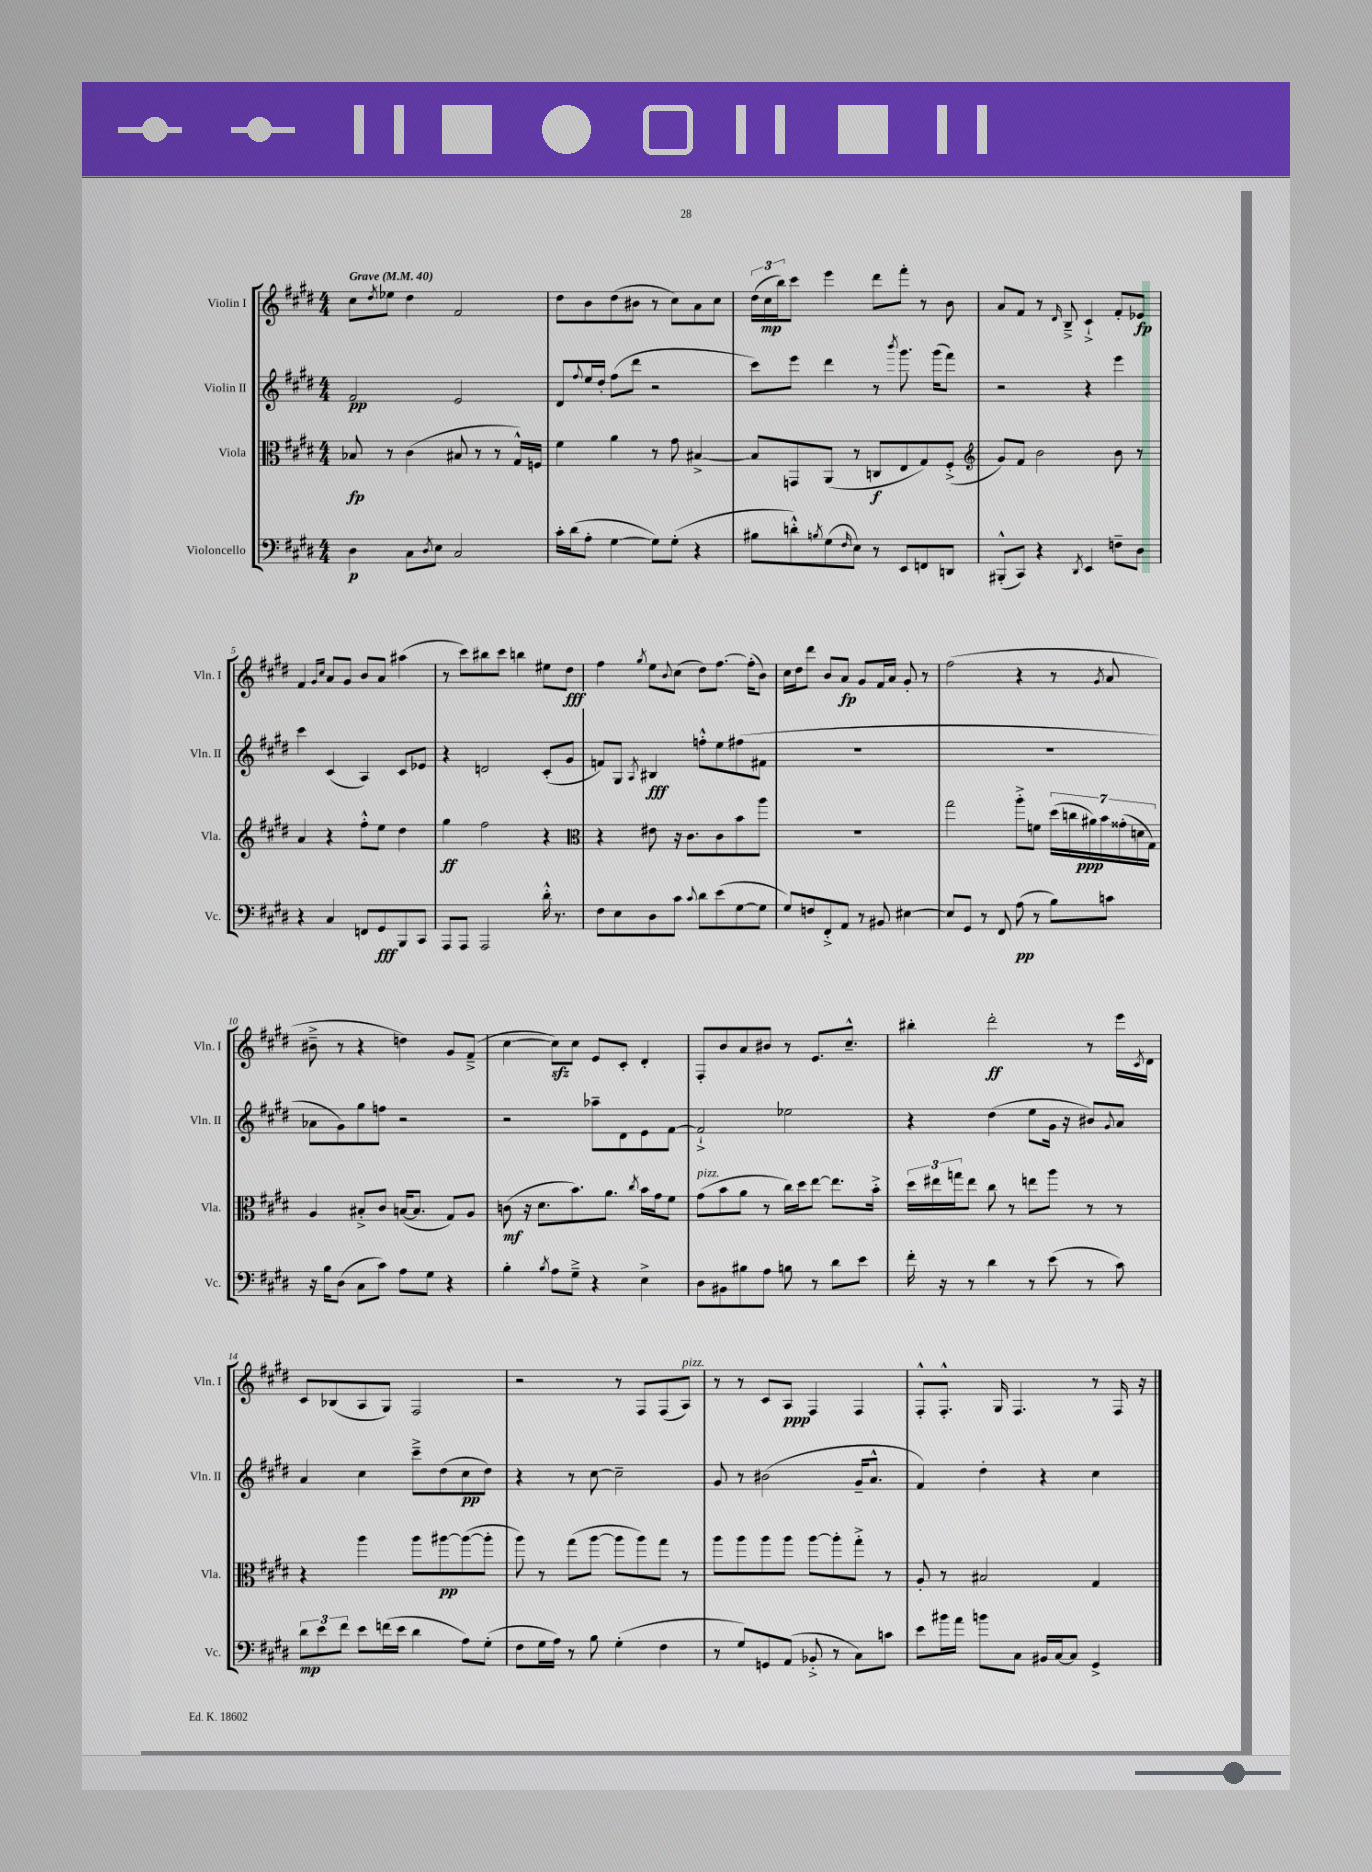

**kern	**kern	**kern	**kern
*staff4	*staff3	*staff2	*staff1
*clefF4	*clefC3	*clefG2	*clefG2
*k[f#c#g#d#]	*k[f#c#g#d#]	*k[f#c#g#d#]	*k[f#c#g#d#]
*M4/4	*M4/4	*M4/4	*M4/4
*MM40	*MM40	*MM40	*MM40
4D#\	8B-/	2f#/	8cc#\L
.	.	.	8qdd#/
.	8r	.	8ee-\J
8C#\L	(4c#\	.	4dd#\
8qD#/	.	.	.
8E\J	.	.	.
2C#/	8B#/	2e/	2f#/
.	8r	.	.
.	8r	.	.
.	16G#^^/LL)	.	.
.	16F/JJ	.	.
=	=	=	=
16c#'\LL	4f#\	8d#/L	8dd#\L
(16d#\J	.	.	.
.	.	8qqff#/	.
8A'\J	.	16ee/L	8b\
.	.	16dd#'/JJ	.
[4G#\	4a\	(8ff#\L	(8dd#\
.	.	8ddd#\J	8b#\J
8G#\]L)	8r	2r	8r
(8G#'\J	8g#\	.	8cc#\L)
4r	[4B#^/	.	8a\
.	.	.	8cc#\J
=	=	=	=
8B#\L	8B#/]L	8ccc#\L)	(24dd#\LL
.	.	.	24cc#\
.	.	.	24bb\J)
8d'^^\)	8GG/	8eee\J	8ccc#\J
8qB/	.	.	.
(8G#\	(8AA/J	4ddd#\	4eee\
16qqF#/	.	.	.
8E\J)	8r	.	.
8r	8C/L	8r	8ddd#\L
.	.	8qbbb/	.
8EE/L	8E/	8.ggg#\	8fff#'\J
8FF/	8G#/)	.	8r
.	.	(16ggg#\LK	.
8DD/J	(8F#'^/J	8fff#\J)	8b\
=	=	=	=
*	*clefG2	*	*
(8BBB#'^^/L	8g#/L)	2r	8a/L
8CC#/J)	8f#/J	.	8f#/J
4r	2b\	.	8r
.	.	.	16qqd#/
.	.	.	8B~^/
8qDD#/	.	.	.
4EE/	.	4r	4c#`^/
8F~\L	8b\	4eee\	8f#'/L
8D#\J	8r	.	8e-/J
=	=	=	=
4r	4a/	4ccc#\	4f#/
.	.	.	16qqg#/LL
.	.	.	16qqcc#/JJ
4C#/	4r	(4c#/	8a/L
.	.	.	8g#/J
8FF/L	8ff#'^^\L	4A/)	8b/L
8GG#/	8ee\J	.	8a/J
8BBB/	4dd#\	8c#/L	(4aa#\
8CC#/J	.	8e-/J	.
=	=	=	=
8AAA/L	4gg#\	4r	8r
8AAA/J	.	.	8ccc#\L)
2AAA/	2ff#\	2d/	8bb#\
.	.	.	8ccc#\J
.	.	.	4bb\
16d#'^^\	4r	(8c#'/L	8ee#\L
8.r	.	.	.
.	.	8g#/J	8dd#\J
=	=	=	=
*	*clefC3	*	*
8F#\L	4r	8f/L)	4ff#\
8E\	.	8G#/J	.
.	.	8qA/	8qgg#/
8D#\	8e#\	4B#/	8ee\L
.	.	.	8qqb/
8c#\J	16r	.	(8cc#\J
.	8.c#\L	.	.
8qqc#/	.	.	.
8d#\L	.	8ff'^^\L	8dd#\L)
(8e\	8c#\	8ee\	[8.ff#\J
[8G#\	8b\	(8ff#\	.
.	.	.	(16ff#'\]LK
8G#\]J	8aa\J	8f#\J	8b\J)
=	=	=	=
8G#/L)	1r	1r	16cc#\LL
.	.	.	16dd#\J
8F/	.	.	8ddd#\J
8FF#'^/	.	.	8b/L
8AA/J	.	.	8a/J
8r	.	.	8g#/L
8BB#/	.	.	16f#/L
.	.	.	16a/JJ
[4E#\	.	.	8g#'/
.	.	.	8r
=	=	=	=
8E#/]L	2gg#\	1r	(2ff#\
8GG#/J	.	.	.
8r	.	.	.
8FF#/	.	.	.
(8A\	8aa'^\L	.	4r
8r	8f\J	.	.
8B\L)	(28dd#\LL	.	8r
.	28cc\	.	.
.	28a#\)	.	.
.	28b\	.	.
.	.	.	8qg#/
8c\J	.	.	8a/
.	(28g##'\	.	.
.	28d\	.	.
.	28G#\JJ)	.	.
=	=	=	=
16r	4A/	8a-\L	8b#~^\
16B\LK	.	.	.
(8D#\J	.	8g#\)	8r
8C#\L	8B#'^/L	8gg#\	4r
8c#\J)	8c#/J	8ff\J	.
8A\L	([16B/LK	2r	4dd\)
.	8.B/]J	.	.
8G#\J	.	.	.
4r	8G#/L)	.	8g#/L
.	8A/J	.	(8f#~^/J
=	=	=	=
4B'\	(8c\	2r	[4cc#\
.	16r	.	.
.	8.d#\L	.	.
8qB/	.	.	.
8A\L	.	.	8cc#\]L)
8G#~^\J	8.b\)	.	8cc#\J
4r	.	8aa-~\L	8e/L
.	8.a\J	.	.
.	.	8d#\	8c#'/J
.	8qcc#/	.	.
4E^\	16b\LL	8e\	4d#'/
.	16g#\J	.	.
.	8f#\J	[8f#\J	.
=	=	=	=
8D#\L	(8g#\L	2f#`^/]	8F#'/L
8BB#\	8b\	.	8b/
8B#\	8a\J	.	8a/
8A\J	8r	.	8b#/J
8B\	16cc#\LL)	2ee-\	8r
.	16dd#\J	.	.
8r	[8ee\J	.	8.e/L
8d#\L	8.ee\]L	.	.
.	.	.	8.cc#~^^/J
8e\J	.	.	.
.	16b'^\Jk	.	.
=	=	=	=
16f#'\	24dd#\LL	4r	4bb#'\
.	24ee#\	.	.
16r	.	.	.
.	24gg\J	.	.
8r	8ee#\J	.	.
4d#\	8cc#\	(4dd#\	2ddd#'\
.	8r	.	.
8r	8ee\L	8ee\L	.
(8e\	8aa\J	16g#\Jk	.
.	.	16r	.
8r	8r	8b#/L)	8r
.	.	8qqg#/	.
8c#\)	8r	8a/J	16eee\LL
.	.	.	8qc#/
.	.	.	16d#\JJ
=	=	=	=
12d#\L	4r	4a/	8c#/L
12e\	.	.	.
.	.	.	(8B-/
12f#\J	.	.	.
8e\L	4aa\	4cc#\	8A/
(16f\L	.	.	8G#/J)
16e\JJ	.	.	.
4d#\	8aa\L	8ccc#~^\L	2F#/
.	[8aa#\	(8dd#\	.
8A\L)	(8aa#\_	8cc#\	.
(8G#'\J	8aa#'\]J	8dd#\J)	.
=	=	=	=
8F#\L	8aa\)	4r	2r
16G#\L	8r	.	.
16A\JJ)	.	.	.
8r	(8gg#\L	8r	.
8B\	[8aa\J	[8cc#\	.
(4G#'\	8aa\]L	2cc#~\]	8r
.	8aa\)	.	8F#/L
4F#\	8gg#\J	.	(8F#/
.	8r	.	8A/J)
=	=	=	=
8r	8aa\L	8g#/	8r
8G#/L)	8aa\	8r	8r
8GG/	8aa\	(2b#\	8c#/L
(8AA/J	8aa\J	.	8A/J
8BB-'^/	[8aa\L	.	4F#/
8r	8aa'\]	.	.
8C#\L)	8gg#'^\J	16g#~/LK	4F#/
.	.	8.a^^/J	.
8c\J	8r	.	.
=	=	=	=
8e\L	8A'/	4f#/)	8F#'^^/L
16b#\L	8r	.	8.F#'^^/J
16a\JJ	.	.	.
8b\L	2B#/	4dd#'\	.
.	.	.	16G#/
8C#\J	.	.	4.F#/
16BB#/LL	.	4r	.
[16C#/J	.	.	.
8C#/]J	.	.	.
4GG#^/	4G#/	4cc#\	8r
.	.	.	16F#/
.	.	.	16r
==	==	==	==
*-	*-	*-	*-
